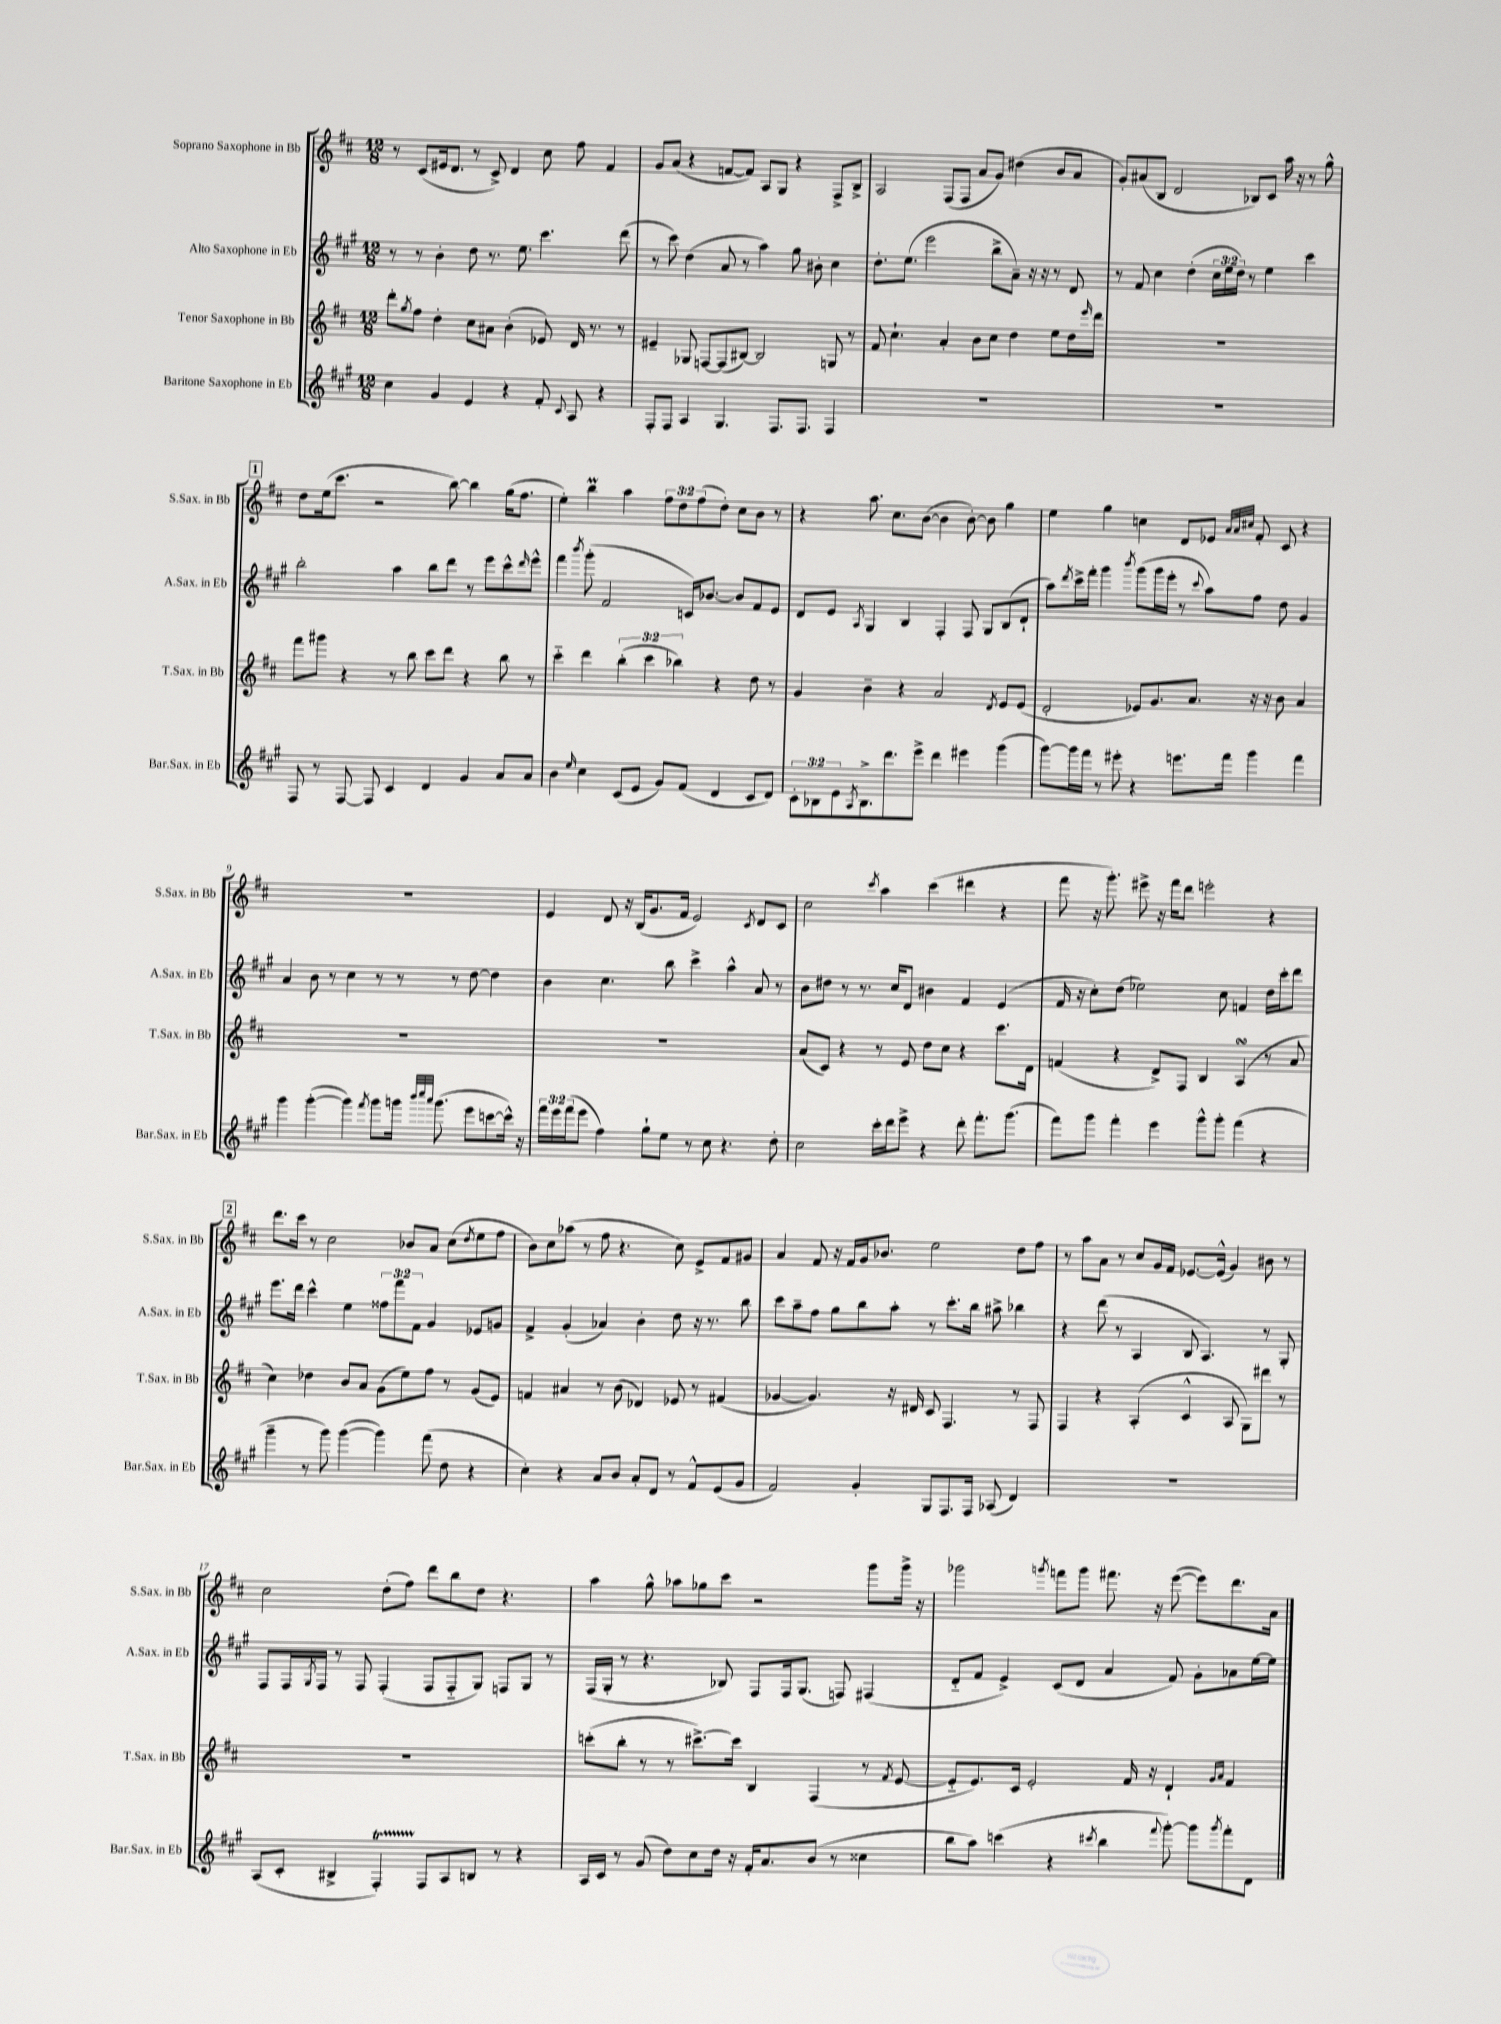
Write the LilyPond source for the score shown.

<<
\new StaffGroup <<
\new Staff = "s0" \with { instrumentName = "Soprano Saxophone in Bb" shortInstrumentName = "S.Sax. in Bb" } {
    \clef treble \key d \major \numericTimeSignature \time 12/8 \override Staff.TupletNumber.text = #tuplet-number::calc-fraction-text
    r8 cis'8( eis'16 d'8. r8 cis'8->) d'4 cis''8 fis''8 fis'4 |
    g'8 a'8( r4 f'8~ f'8) a8 g8 r4 fis8-> b8-> |
    a2 fis8( fis8 a'8 g'8) dis''4( b'8 a'8 |
    g'8-.) ais'8( b8 d'2 bes8) cis'8 a''16 r16 r8 g''8-^ |
    \mark \markup { \box "1" } d''8 e''16( cis'''8. r2 b''8~) b''4 g''16( fis''8. |
    e''4-.) b''4\prall a''4 \tuplet 3/2 { fis''8 d''8 fis''8( } d''8-.) cis''8 b'8 r8 |
    r4 a''8. cis''8. b'8~( b'4 b'8~-.) b'8 g''4 |
    e''4 g''4 c''4 d'8 ees'8 \grace { a'32 a'32 cis''32 } fis'8-. cis'8 r4 |
    R1. |
    e'4 d'8 r16 b16( g'8. fis'16 e'2) \acciaccatura { cis'8 } d'8 cis'8 |
    cis''2 \acciaccatura { cis'''8 } a''4 cis'''4( dis'''4 r4 |
    fis'''8 r16 g'''8.-.) eis'''8-> r16 fis'''16 d'''8 e'''2-. r4 |
    \mark \markup { \box "2" } d'''8. cis'''16 r8 cis''2 bes'8 a'8 cis''8( \acciaccatura { d''8 } e''8 fis''8 |
    b'8) cis''8 aes''8( r8 fis''8 r4. cis''8) e'8-> fis'8 gis'8 |
    a'4 fis'8 r16 fis'16 g'16 bes'8. e''2 d''8 fis''8 |
    r8 a''8 a'8 r8 cis''8 g'16 fis'16 ees'8.~ ees'16-^( g'4) bis'8 r8 |
    cis''2 d''8-.( fis''8) d'''8 b''8 d''8 r4. |
    a''4 g''8-^ aes''8 ges''8 cis'''8 r2 g'''8 g'''16-> r16 |
    ges'''2 \acciaccatura { g'''8 } f'''8 g'''8 fis'''8. r16 e'''8~( e'''8) d'''8. a'16 \bar "|." |
}
\new Staff = "s1" \with { instrumentName = "Alto Saxophone in Eb" shortInstrumentName = "A.Sax. in Eb" } {
    \clef treble \key a \major \numericTimeSignature \time 12/8 \override Staff.TupletNumber.text = #tuplet-number::calc-fraction-text
    r8 r8 b'4-. d''8 r8. e''8. cis'''4. d'''8( |
    r8 cis'''8) d''4( a'8 r8 a''4) gis''8 bis'8-. cis''4 |
    d''8.-. e''8.( e'''2 b''8-> a'8--) r16 r16 r8 d'8 |
    r8 fis'8 cis''4 d''4-.( \tuplet 3/2 { cis''16 e''16 d''16) } r8 e''4 cis'''4 |
    \mark \markup { \box "1" } b''2-. a''4 b''8 d'''8 r8 e'''8 cis'''8-^ \grace { d'''16 } e'''8-^ |
    fis'''4 \acciaccatura { b'''8 } gis'''8-.( fis'2 c'16) bes'8.~ bes'8 fis'8 e'8 |
    d'8 e'8 \acciaccatura { a8 } gis4 b4 fis4-. fis8 gis8 b8( d'8-! |
    a''8) \acciaccatura { d'''8 } cis'''16-> fis'''16-. gis'''4 \acciaccatura { b'''8 } gis'''8( gis'''16 e'''16-. r8 \appoggiatura { cis'''8 } a''8) fis''8 d''8 gis'4 |
    a'4 b'8 r8 cis''4 r8 r8 r8 d''8~ d''4 |
    b'4 cis''4. b''8 cis'''4-> a''4-^ a'8 r8 |
    b'8 dis''8 r8 r8. cis''16 d'8 bis'4 fis'4 e'4( |
    fis'16 r16 cis''8-.) d''8( ees''2) cis''8 f'4 d''16 cis'''16-. d'''8 |
    \mark \markup { \box "2" } e'''8. d'''16 cis'''4-^ e''4 \tuplet 3/2 { fisis''8 fis'''8 fis'8 } gis'4 ees'8 g'8 |
    fis'4-> gis'4-.( aes'4) b'4-. d''8 r16 r8. b''8 |
    cis'''8 a''8-- fis''8 gis''8 b''8 a''8-. r8 cis'''8.-. b''16 ais''8-> bes''4 |
    r4 d'''8( r8 a4 b8 a4.) r8 gis8-. |
    fis8 fis16 \acciaccatura { gis8 } fis16 r8 fis8 fis4-.( fis8 fis8-_ gis8) f8 gis8 r8 |
    fis16( gis16-. r8 r4. bes8) fis8 fis16 gis8.( f8) fis4( |
    d'8-_ fis'8 e'4->) cis'8( d'8 a'4 fis'8) gis'8-. aes'8 e''16~ e''16 \bar "|." |
}
\new Staff = "s2" \with { instrumentName = "Tenor Saxophone in Bb" shortInstrumentName = "T.Sax. in Bb" } {
    \clef treble \key d \major \numericTimeSignature \time 12/8 \override Staff.TupletNumber.text = #tuplet-number::calc-fraction-text
    d'''8-. \acciaccatura { g''8 } fis''8 d''4-. cis''8 ais'8 b'4-.( ees'8) d'16 r8. r8 |
    eis'4-- ges8 f8~ f8( bis8~) bis2 g8 r8 |
    fis'8 cis''4.-! a'4-. b'8 cis''8 d''4 e''8 d''16 \grace { e'''16 } d'''16 |
    R1. |
    \mark \markup { \box "1" } fis'''8 gis'''8 r4 r8 b''8 cis'''8 d'''8 r4 b''8 r8 |
    cis'''4-_ d'''4 \tuplet 3/2 { b''4-.( cis'''4 bes''4) } r4 d''8 r8 |
    g'4 b'4-- r4 a'2 \acciaccatura { d'8 } e'8 e'8( |
    d'2-. ees'8) g'8. a'8. r16 r16 b'8 a'4 |
    R1. |
    R1. |
    a'8( cis'8) r4 r8 e'8 d''8 cis''8 r4 cis'''8. d'16 |
    f'4( r4 d'8->) fis8 b4 a4\turn( r8 a'8 |
    \mark \markup { \box "2" } cis''4) des''4 b'8 a'8 g'8( e''8) fis''8 r8 g'8( e'8) |
    f'4 ais'4 r8 b'8( des'4) ees'8 r8 fis'4( |
    ges'4~ ges'4.) r16 dis'16 cis'8 fis4. r8 fis8 |
    fis4 r4 a4-.( cis'4-^ a8 g8) dis'''8 r8 |
    R1. |
    c'''8-.( b''8-. r8 r8 cis'''8.~->) cis'''16 b4 fis4( r8 \acciaccatura { fis'8 } e'8~ |
    e'8-_ e'8.) cis'16 e'2-. fis'16 r16 d'4-! \grace { g'16 a'16 } fis'4 \bar "|." |
}
\new Staff = "s3" \with { instrumentName = "Baritone Saxophone in Eb" shortInstrumentName = "Bar.Sax. in Eb" } {
    \clef treble \key a \major \numericTimeSignature \time 12/8 \override Staff.TupletNumber.text = #tuplet-number::calc-fraction-text
    cis''4 gis'4 e'4 r4 fis'8-. \appoggiatura { cis'8 } a8 r4 |
    fis8-. fis8 a4 gis4. fis8. fis8. fis4 |
    R1. |
    R1. |
    \mark \markup { \box "1" } fis8 r8 fis8~ fis8 cis'4 d'4 gis'4 a'8 a'8 |
    b'4 \grace { e''16 } cis''4 cis'8( e'8 gis'8) fis'8( d'4 cis'8 d'8) |
    \tuplet 3/2 { cis'8-. bes8 e'8 } \acciaccatura { a8 } bes8.-> d'''8. e'''8-> d'''4 eis'''4 gis'''4( |
    gis'''8~) gis'''16 fis'''16 r8 eis'''8-. r4 e'''8. fis'''16 gis'''4 fis'''4 |
    gis'''4 gis'''4~-.( gis'''4) \acciaccatura { fis'''8 } gis'''8 g'''16 \grace { b'''32 cis''''32 a'''32 } g'''8.( e'''8 c'''8~ c'''16-^) r16 |
    \tuplet 3/2 { fis'''16 e'''16 fis'''16( } e'''8 fis''4) gis''8-! e''8 r8 cis''8 r4. d''8-. |
    cis''2 cis'''16-. d'''16 e'''8-> r4 d'''8-. fis'''8.-. gis'''8.( |
    fis'''8) gis'''8 fis'''4-. e'''4 gis'''8-^ gis'''8-. fis'''4( r4 |
    \mark \markup { \box "2" } gis'''4-- r8 gis'''8) gis'''4~( gis'''4) fis'''8( d''8 r4 |
    cis''4-.) r4 a'8 b'8 a'8-. d'8 r8 fis'8-^ e'8( gis'8 |
    fis'2) gis'4-. gis8 fis8. fis16 aes8( d'4) |
    R1. |
    a8( cis'8-. bis4-> fis4-.\startTrillSpan) fis8\stopTrillSpan a8 b8 r8 r4 |
    a16 cis'16 r8 gis'8( d''8) cis''8 d''16 r16 fis'16-. a'8. b'8( r8 cisis''4 |
    b''8 a''8) c'''4( r4 \acciaccatura { cis'''8 } b''4 \appoggiatura { fis'''8 } gis'''8~-.) gis'''8 \acciaccatura { gis'''8 } fis'''8-. d'8 \bar "|." |
}
>>
>>
